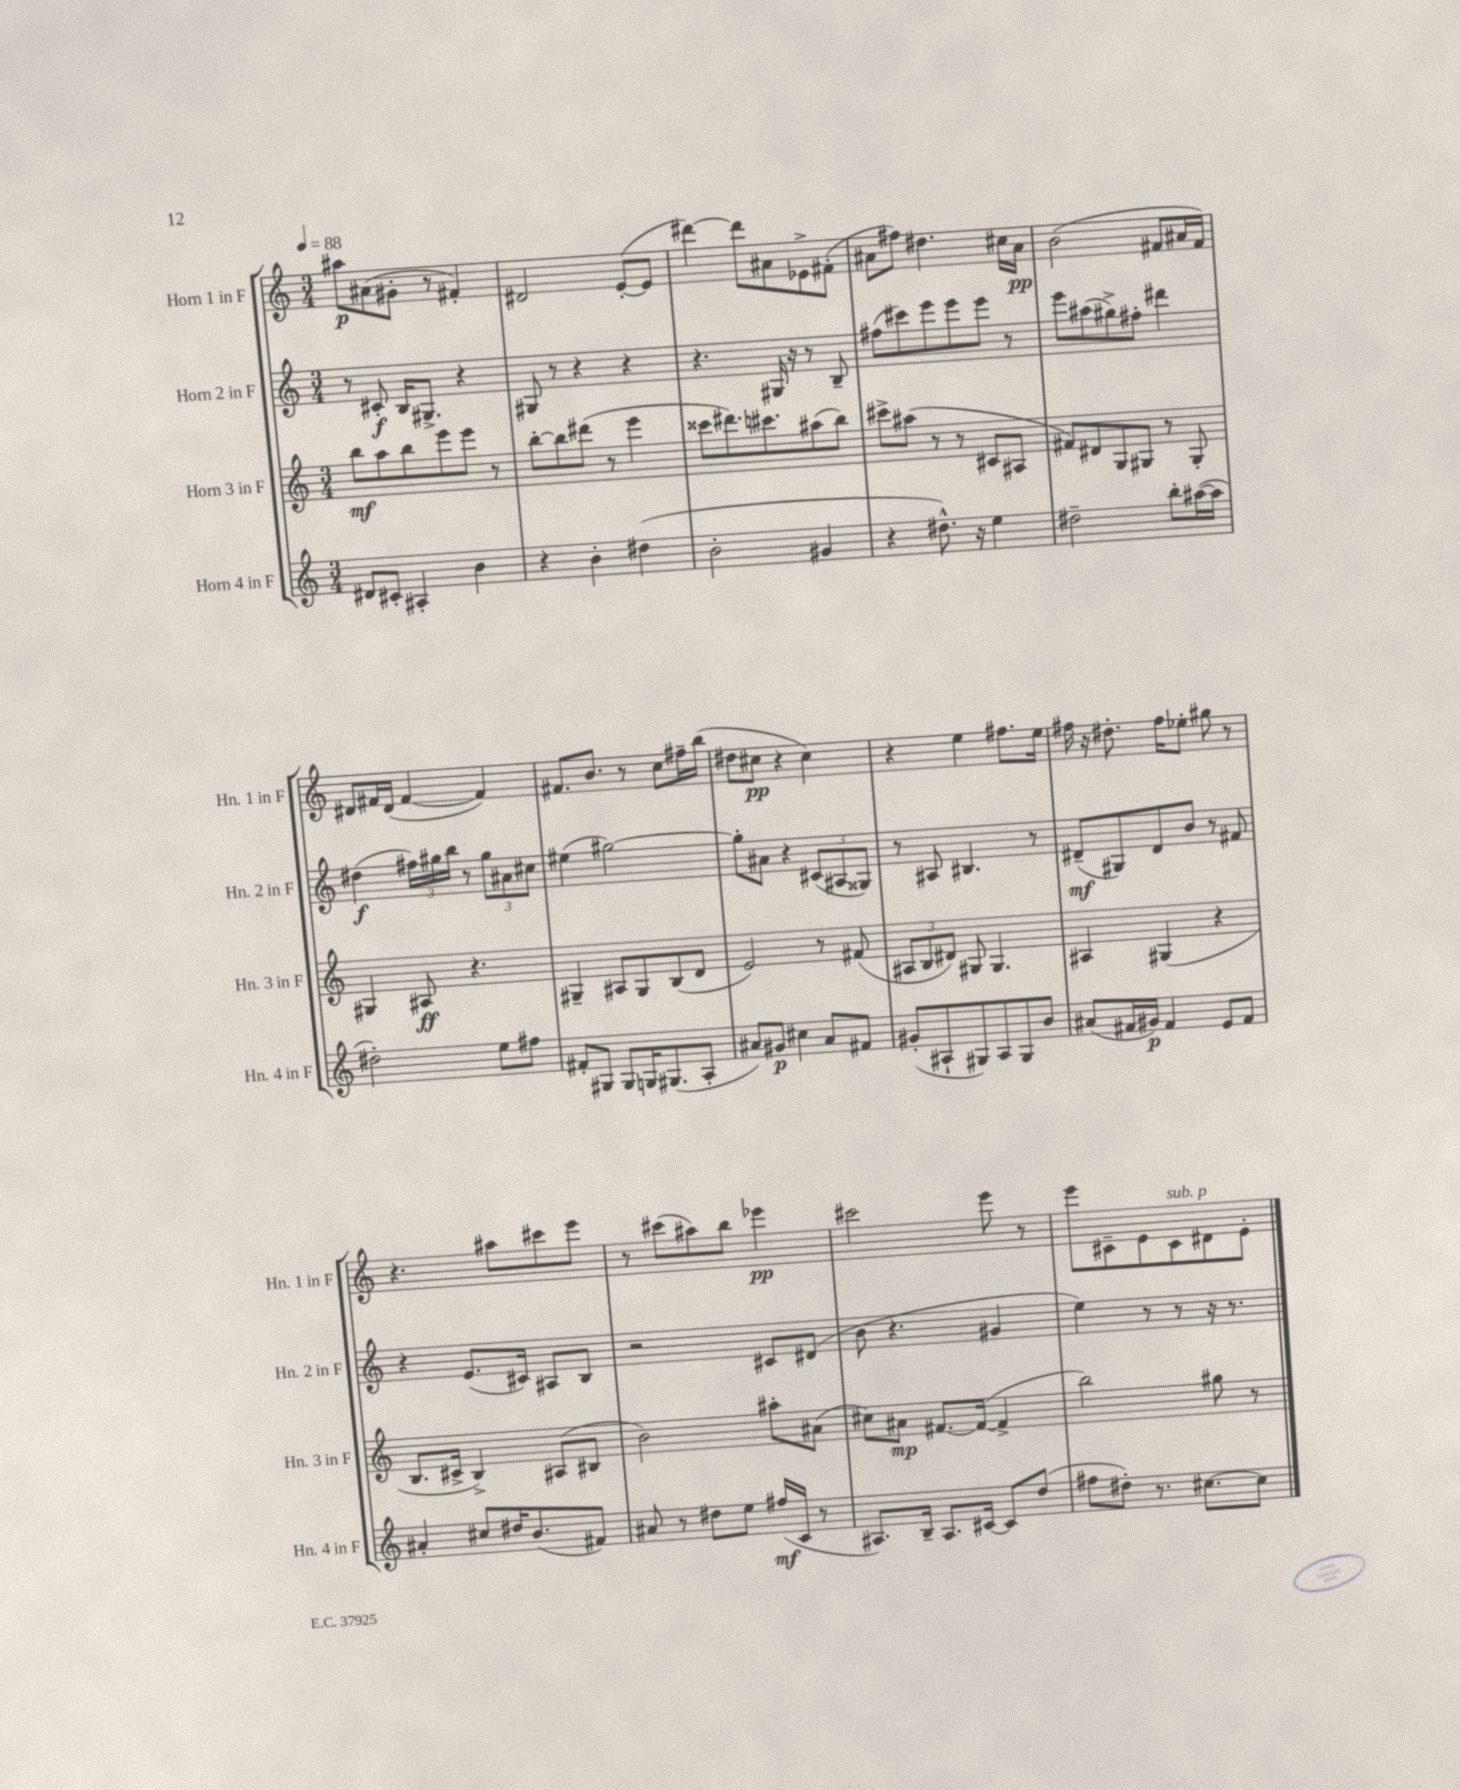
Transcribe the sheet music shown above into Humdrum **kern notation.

**kern	**kern	**kern	**kern
*staff4	*staff3	*staff2	*staff1
*clefG2	*clefG2	*clefG2	*clefG2
*k[]	*k[]	*k[]	*k[]
*M3/4	*M3/4	*M3/4	*M3/4
*MM88	*MM88	*MM88	*MM88
8d#	8bb	8r	8aa#
8c#'	8aa	8c#'	(8a#
4A#'	8bb	16B	8g#'
.	.	8.G#^	.
.	8eee	.	8r
4b	8eee	4r	4f#')
.	8r	.	.
=	=	=	=
4r	[8bb'	8G#	2d#
.	8bb]	8r	.
4b'	(8ddd#	4r	.
.	8r	.	.
(4dd#	4eee	4r	([8e'
.	.	.	8e]
=	=	=	=
2b'	8ccc##	4.r	[4ddd#)
.	8.ddd#)	.	.
.	.	.	8ddd#]
.	8.ccc#	.	.
.	.	16G#	8a#
.	.	16r	.
4g#	(8aa#	8r	8e-^
.	8bb)	8B~	(8f#'
=	=	=	=
4r	8ccc#^	(8ff#	8a#
.	(8aa#	8ccc#)	8ff#)
8.dd#^^)	8r	8eee	4.dd#
.	8r	8eee	.
16r	.	.	.
4ee	8c#	8eee	.
.	8A#	8r	16cc#
.	.	.	16a#
=	=	=	=
2dd#~	8f#)	8eee	(2b
.	8d#	(8aa#	.
.	8G	8gg#^)	.
.	8G#	8ff#'	.
8bb'	8r	4ddd#	8f#
([16aa#	8G#'	.	16a#
16aa#]	.	.	16f#)
=	=	=	=
2dd#')	4G#	(4dd#	8d#
.	.	.	16f#
.	.	.	(16d#
.	8A#	24ff#)	[4f#
.	.	24gg#	.
.	.	24bb	.
.	4.r	8r	.
8ee	.	12gg#	4f#])
.	.	12a#	.
8ff#	.	.	.
.	.	12cc#	.
=	=	=	=
8f#'	4G#~	(4ee#	8.f#
8G#	.	.	.
.	.	.	8.b
8G#	8A#	[2gg#)	.
16G	8G#	.	8r
(8.G#	.	.	.
.	(8B	.	8cc
8A'	8d	.	16ff#~
.	.	.	(16bb
=	=	=	=
8a#)	2e)	8gg#']	8dd#
8g#	.	8a#	8cc#
4cc#	.	4r	4r
8a#	8r	(12c#	4cc#)
.	.	12A#	.
8f#	(8f#	.	.
.	.	12G##)	.
=	=	=	=
(8g#'	12A#	8r	4r
.	12B	.	.
8A#`	.	8A#	.
.	12d#)	.	.
8G#)	8G#	4.B#	4ee
8A#	4.G#	.	.
8G#	.	.	8.ff#
8b	.	8r	.
.	.	.	16ee
=	=	=	=
(8a#	4A#	(8d#~	16ff#
.	.	.	16r
16f#	.	8G#)	8.dd#'
16g#)	.	.	.
4f#	(4G#	8d#	.
.	.	.	16ff#
.	.	8b	8ee-'
8e	4r	8r	8gg#
8f#	.	8f#	8r
=	=	=	=
4a#'	8.B	4r	4.r
.	16c#^	.	.
8cc#	4B^)	(8.e	.
16dd#	.	.	8aa#
(8.b	.	16c#)	.
.	(8A#	8A#	8ccc#
8f#)	8B#	8B	8eee
=	=	=	=
8a#	2b)	2r	8r
8r	.	.	(8ccc#
8dd#	.	.	8aa#)
8ee	.	.	8bb
(16ff#	8aa#'	8c#	4eee-
16c	.	.	.
8r	(8a#	(8d#	.
=	=	=	=
8.A#)	8cc#)	8b	2ccc#
.	8a#	4.r	.
16B~	.	.	.
8.A#	[8.f#	.	.
[16c#	(16f#_	.	.
8c#]	4f#^]	4g#	8eee
(8dd	.	.	8r
=	=	=	=
8ff#	2bb)	4ee)	8eee
8dd#')	.	.	8c#~
8.r	.	8r	8e
.	.	8r	8c#
[8.cc#	.	.	.
.	8gg#	16r	8d#
.	.	8.r	.
8cc#]	8r	.	8e'
==	==	==	==
*-	*-	*-	*-
